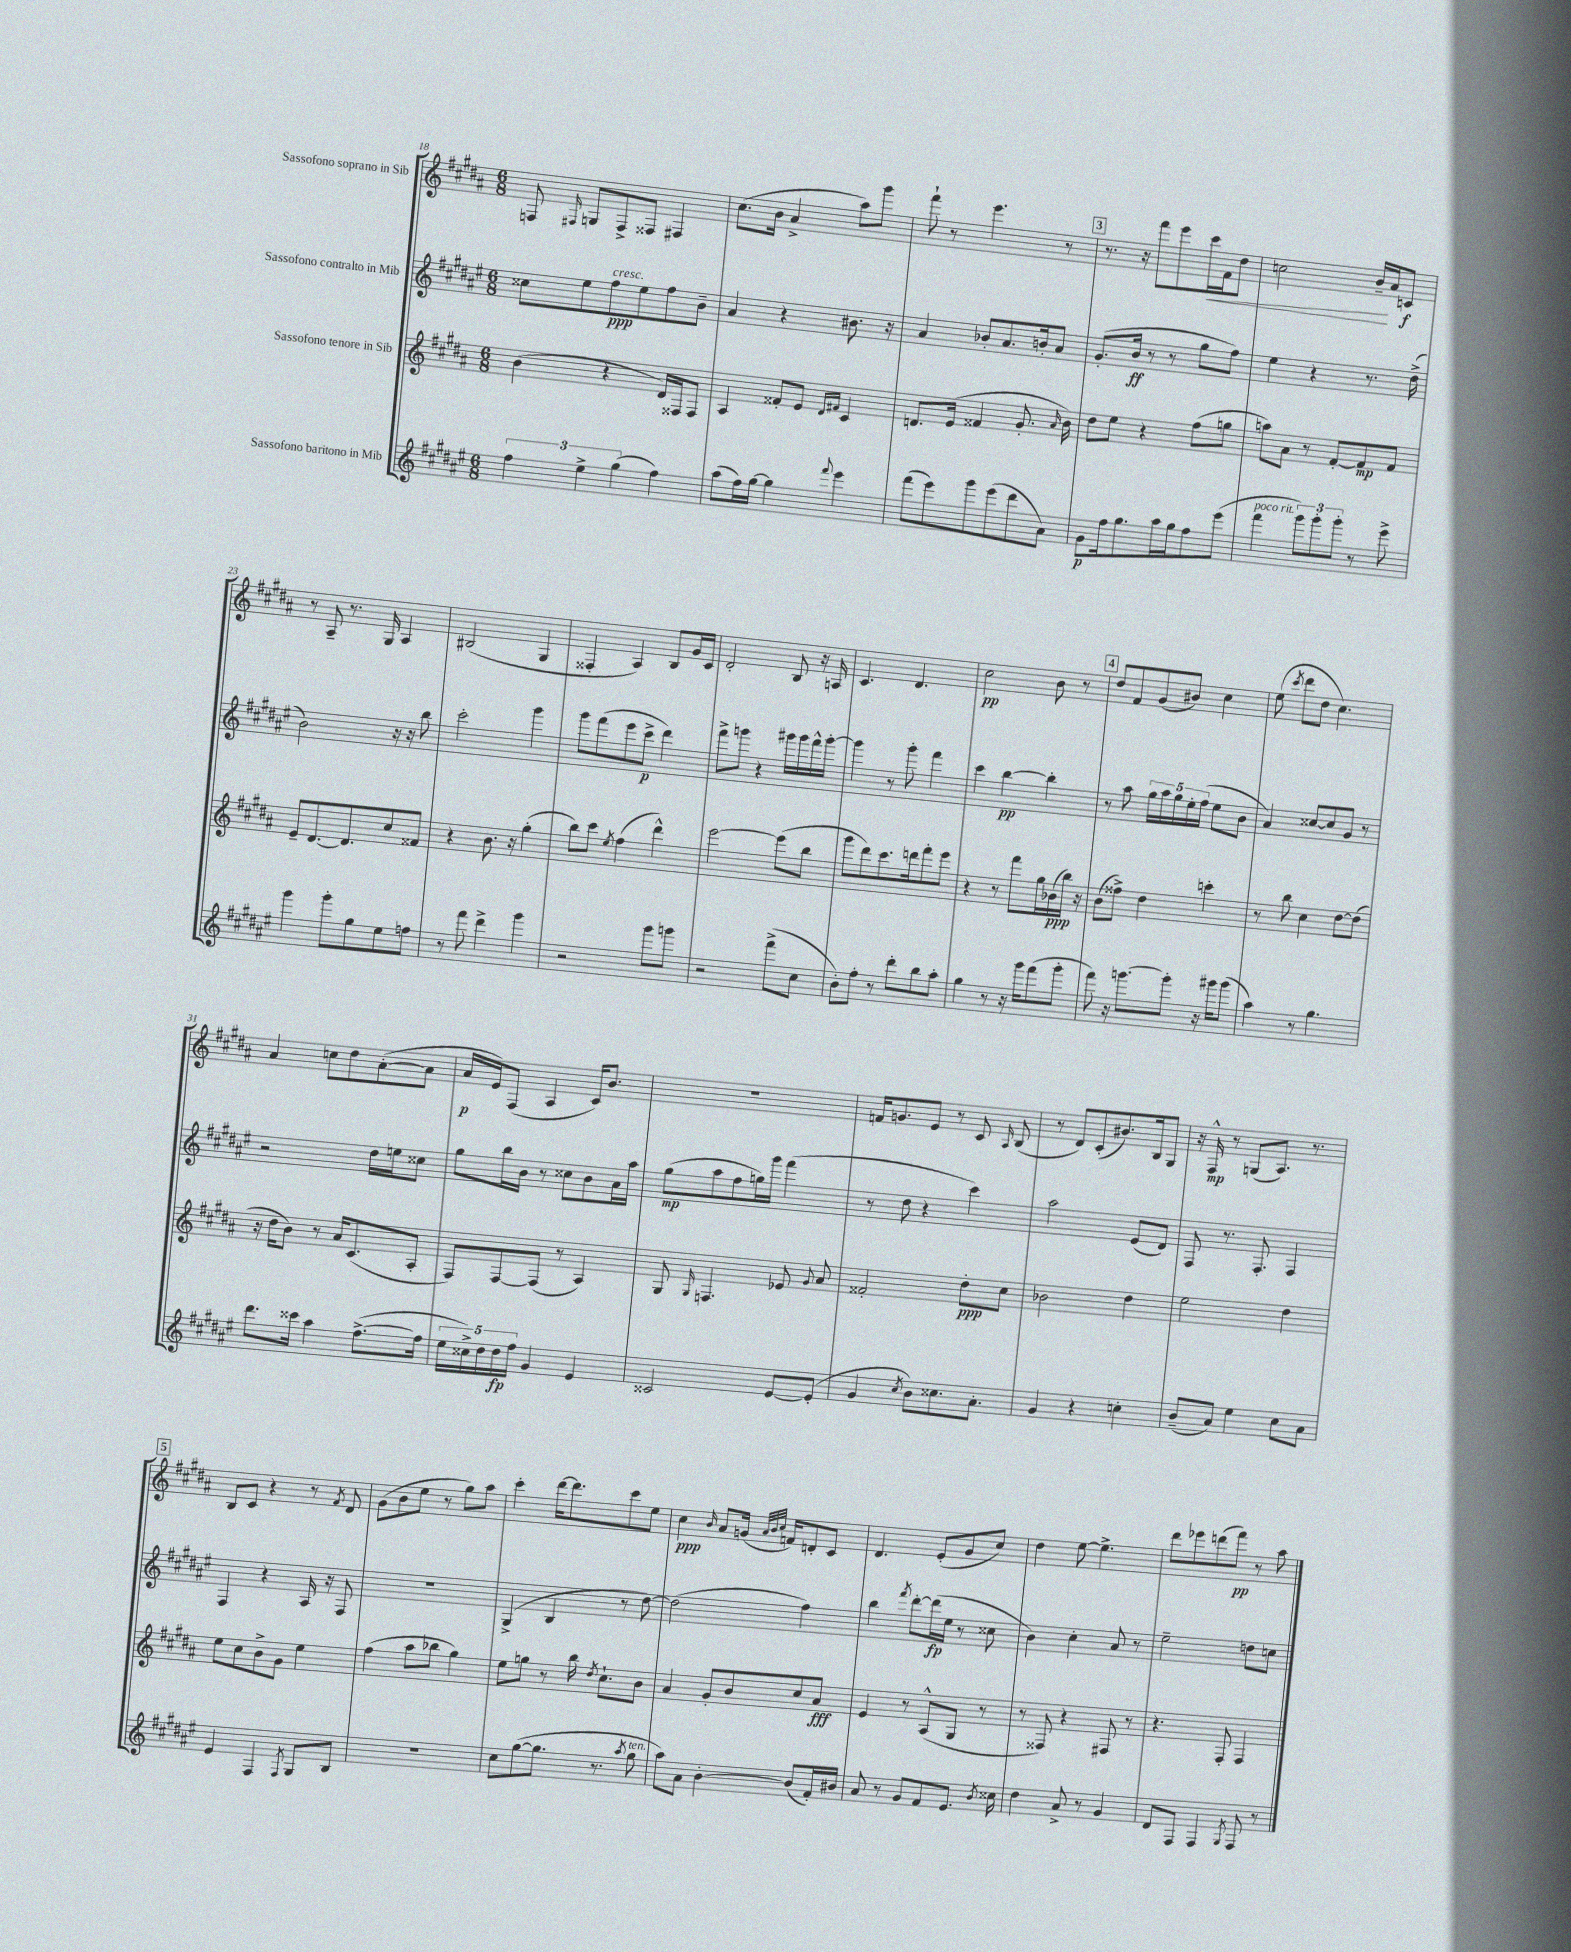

**kern	**kern	**kern	**kern
*staff4	*staff3	*staff2	*staff1
*clefG2	*clefG2	*clefG2	*clefG2
*k[f#c#g#d#a#e#]	*k[f#c#g#d#a#]	*k[f#c#g#d#a#e#]	*k[f#c#g#d#a#]
*M6/8	*M6/8	*M6/8	*M6/8
6ff#	(4b	8cc##	8F
.	.	.	16qqF#
.	.	8ee#	8G
6ee#^	.	.	.
.	4r	8ff#	8F#^
(6gg#	.	.	.
.	.	8ee#	8F##
4ff#)	16d#)	8ff#	4F#
.	16F##	.	.
.	8F##	8b~	.
=	=	=	=
(8aa#	4A#	4a#	(8.cc#
16ff#)	.	.	.
[16gg#	.	.	16b
4gg#]	8f##'	4r	4a#^
.	8e	.	.
.	16qqd#	.	.
8qqfff#	16qqf#	.	.
4eee#	4c#	8.b#	8aa#)
.	.	.	8ggg#
.	.	16r	.
=	=	=	=
(8fff#	8.d	4a#	8fff#`
8eee#)	.	.	8r
.	(16e	.	.
8ggg#	4f##	8b-'	4.eee
(8eee#	.	8.a#	.
8ddd#	8.g#'	.	.
.	.	16b'	.
8a#)	.	8a#	8r
.	16qqa#	.	.
.	16b)	.	.
=	=	=	=
8g#	8dd#	(8.g#'	8.r
16ff#	8ee	.	.
8.gg#	.	16b	16r
.	4r	8r	8fff#
16aa#	.	8r	8eee
16gg#	.	.	.
8ff#	(8ff#	8gg#	16ccc#
.	.	.	16f#
(8eee#	8gg	8ff#)	8dd#
=	=	=	=
4fff#	8aa)	4ee#	2cc
.	8a#	.	.
12ggg#)	8r	4r	.
12ggg#'	.	.	.
.	[8f#'	.	.
12ggg#'	.	.	.
8r	8f#]	8.r	16b~
.	.	.	16a#
8eee#^	8f#	.	8c
.	.	(16dd#^	.
=	=	=	=
4ggg#	8e~	2b)	8r
.	[8.d#	.	8A#~
8ggg#'	.	.	8.r
.	8.d#]	.	.
8gg#	.	.	.
.	.	.	16G#
8ee#	8cc#	16r	4A#
.	.	16r	.
8ff	8f##	8bb	.
=	=	=	=
8r	4r	2ccc#'	(2B#
8fff#	.	.	.
4ddd#^	8.b	.	.
.	16r	.	.
4ggg#	(4gg#'	4ggg#	4G#
=	=	=	=
2r	8bb)	8ggg#	4F##'
.	8ccc#	(8fff#	.
.	8qee	.	.
.	(4ff#	8eee#	4A#)
.	.	8ccc#^	.
8ggg#	4ddd#^^)	4ddd#)	8B
8ggg	.	.	16g#
.	.	.	16c#
=	=	=	=
2r	[2eee	8fff#^	2d#'
.	.	8ggg	.
.	.	4r	.
(8fff#^	(8eee]	16ggg#	8B
.	.	16ggg#	.
8cc#	8bb	16fff#^^	16r
.	.	[16ggg#'	16A
=	=	=	=
8b')	8ggg#	4ggg#]	4.c#
8ff#'	8ddd#)	.	.
8r	8.ccc#	8r	.
8ddd#'	.	8ggg#'	4.d#
.	16ddd	.	.
8bb	8fff#'	4fff#	.
8aa#'	8eee	.	.
=	=	=	=
4gg#	4r	4ccc#	2cc#
8r	8r	[4bb	.
16r	8fff#	.	.
16ggg#	.	.	.
(8fff#	16gg#	4bb']	8b
.	(16b-	.	.
8ggg#'	16bb)	.	8r
.	16r	.	.
=	=	=	=
8fff#)	(8b	8r	8dd#
16r	8ff##^)	8aa#	8f#
[8.ggg	.	.	.
.	4dd#	20gg#	(8g#
.	.	20aa#	.
.	.	20gg#	.
8ggg']	.	.	8b#)
.	.	20ee#'	.
.	.	(20ff#	.
16r	4ccc'	8ee#	4cc#
16ggg#	.	.	.
(8ggg#	.	8b	.
=	=	=	=
4aa#)	8r	4a#)	(8ee
.	.	.	8qccc#
.	8bb	.	8ddd#
8r	4cc#	[8cc##	8dd#
4.gg#	.	8cc##]	4.cc#)
.	[8dd#	8g#	.
.	(8dd#]	8r	.
=	=	=	=
8.ddd#	16r	2r	4a#
.	16dd#	.	.
.	8b)	.	.
16ccc##	.	.	.
4aa#	8r	.	8cc
.	16a#	.	8dd#
.	(8.c#	.	.
([8.ff#^	.	16dd#	([8a#'
.	.	16ee	.
.	8A#'	8cc##	8a#]
16ff#]	.	.	.
=	=	=	=
20ee#	8F#)	8gg#	16a#
20cc##^)	.	.	.
.	.	.	16e)
20dd#	.	.	.
.	[8F#	16bb	(8F#
20dd#	.	.	.
.	.	16b	.
20ff#	.	.	.
4g#	(8F#]	8r	4A#
.	8r	8cc##	.
4e#	4A#)	8b	16c#)
.	.	.	8.b
.	.	16a#	.
.	.	16aa#	.
=	=	=	=
2c##	8G#	(8gg#	2.r
.	16qqG#	.	.
.	4.F	8aa#	.
.	.	8ff#	.
.	.	16gg)	.
.	.	16ggg#	.
[8e#	8e-	(4fff#	.
.	8qqg#	.	.
(8e#']	8a#	.	.
=	=	=	=
4g#	2f##'	8r	16f
.	.	.	8.g
.	.	8dd#	.
8qcc#	.	.	.
8b)	.	4r	8e
8.cc##	.	.	8r
.	8dd#'	4ccc#)	8c#
8.a#'	.	.	.
.	.	.	16qqA#
.	8cc#	.	(8B
=	=	=	=
4g#	2b-	2aa#	8r
.	.	.	8d#)
4r	.	.	(8c#'
.	.	.	8.b#)
4cc'	4dd#	(8e#	.
.	.	.	16B
.	.	8d#)	8G#
=	=	=	=
(8b~	2ee	8F#	16r
.	.	.	16F#^^
8a#)	.	8.r	8r
4ee#	.	.	(8G
.	.	8.F#'	.
.	.	.	8.A#)
8cc#	4dd#	4F#	.
.	.	.	8.r
8a#	.	.	.
=	=	=	=
4e#	8ee	4F#	8B
.	8cc#	.	8c#
4F#	8b^	4r	4r
.	8g#	.	.
8qF#	.	.	.
8G#	4ee	16A#	8r
.	.	16r	.
.	.	.	8qf#
8B	.	8F#	8d#
=	=	=	=
2.r	(4ff#	2.r	(8g#
.	.	.	8b
.	8aa#	.	8ee
.	8bb-	.	8r
.	4gg#)	.	8gg#)
.	.	.	8aa#
=	=	=	=
8cc#	8ee	(4G#^	4ccc#'
([8gg#	8gg	.	.
8.gg#]	8r	4B	[16ddd#
.	.	.	8.ddd#]
.	16bb	.	.
.	8qdd#	.	.
8.r	8.cc#`	.	.
.	.	8r	8ccc#
8qaa#	.	.	.
8gg#	8b	[8dd#)	8ee
=	=	=	=
8aa#)	4a#	(2dd#]	4cc#
8a#	.	.	.
.	.	.	16qqb
[4b'	8g#'	.	8a#
.	8b	.	(16g
.	.	.	32qqa#
.	.	.	32qqb
.	.	.	32qqcc#
.	.	.	16f)
(8b]	8cc#	4ff#)	8d'
16f#')	8a#	.	8c#
16b#	.	.	.
=	=	=	=
8a#	4e	4bb	4.d#
8r	.	.	.
.	.	8qfff#	.
8g#	8r	[8ddd#'	.
8f#	(8A#^^	(16ddd#]	(8e'
.	.	16ee#	.
8.e#	8G#	8r	8g#
.	8r	8cc##	8cc#)
8qb	.	.	.
16cc##	.	.	.
=	=	=	=
4dd#	8r	4b)	4dd#
.	8F##)	.	.
8a#^	4r	4cc#'	[8ee
8r	.	.	4.ee^]
4g#	8F#	8a#	.
.	8r	8r	.
=	=	=	=
8d#	4.r	2ee#~	8ddd#
8F#	.	.	8eee-
4F#	.	.	(8ddd
.	8F#'	.	8fff#)
8qG#	.	.	.
8F#	4F#	8dd	8r
8r	.	8cc	8aa#
==	==	==	==
*-	*-	*-	*-
